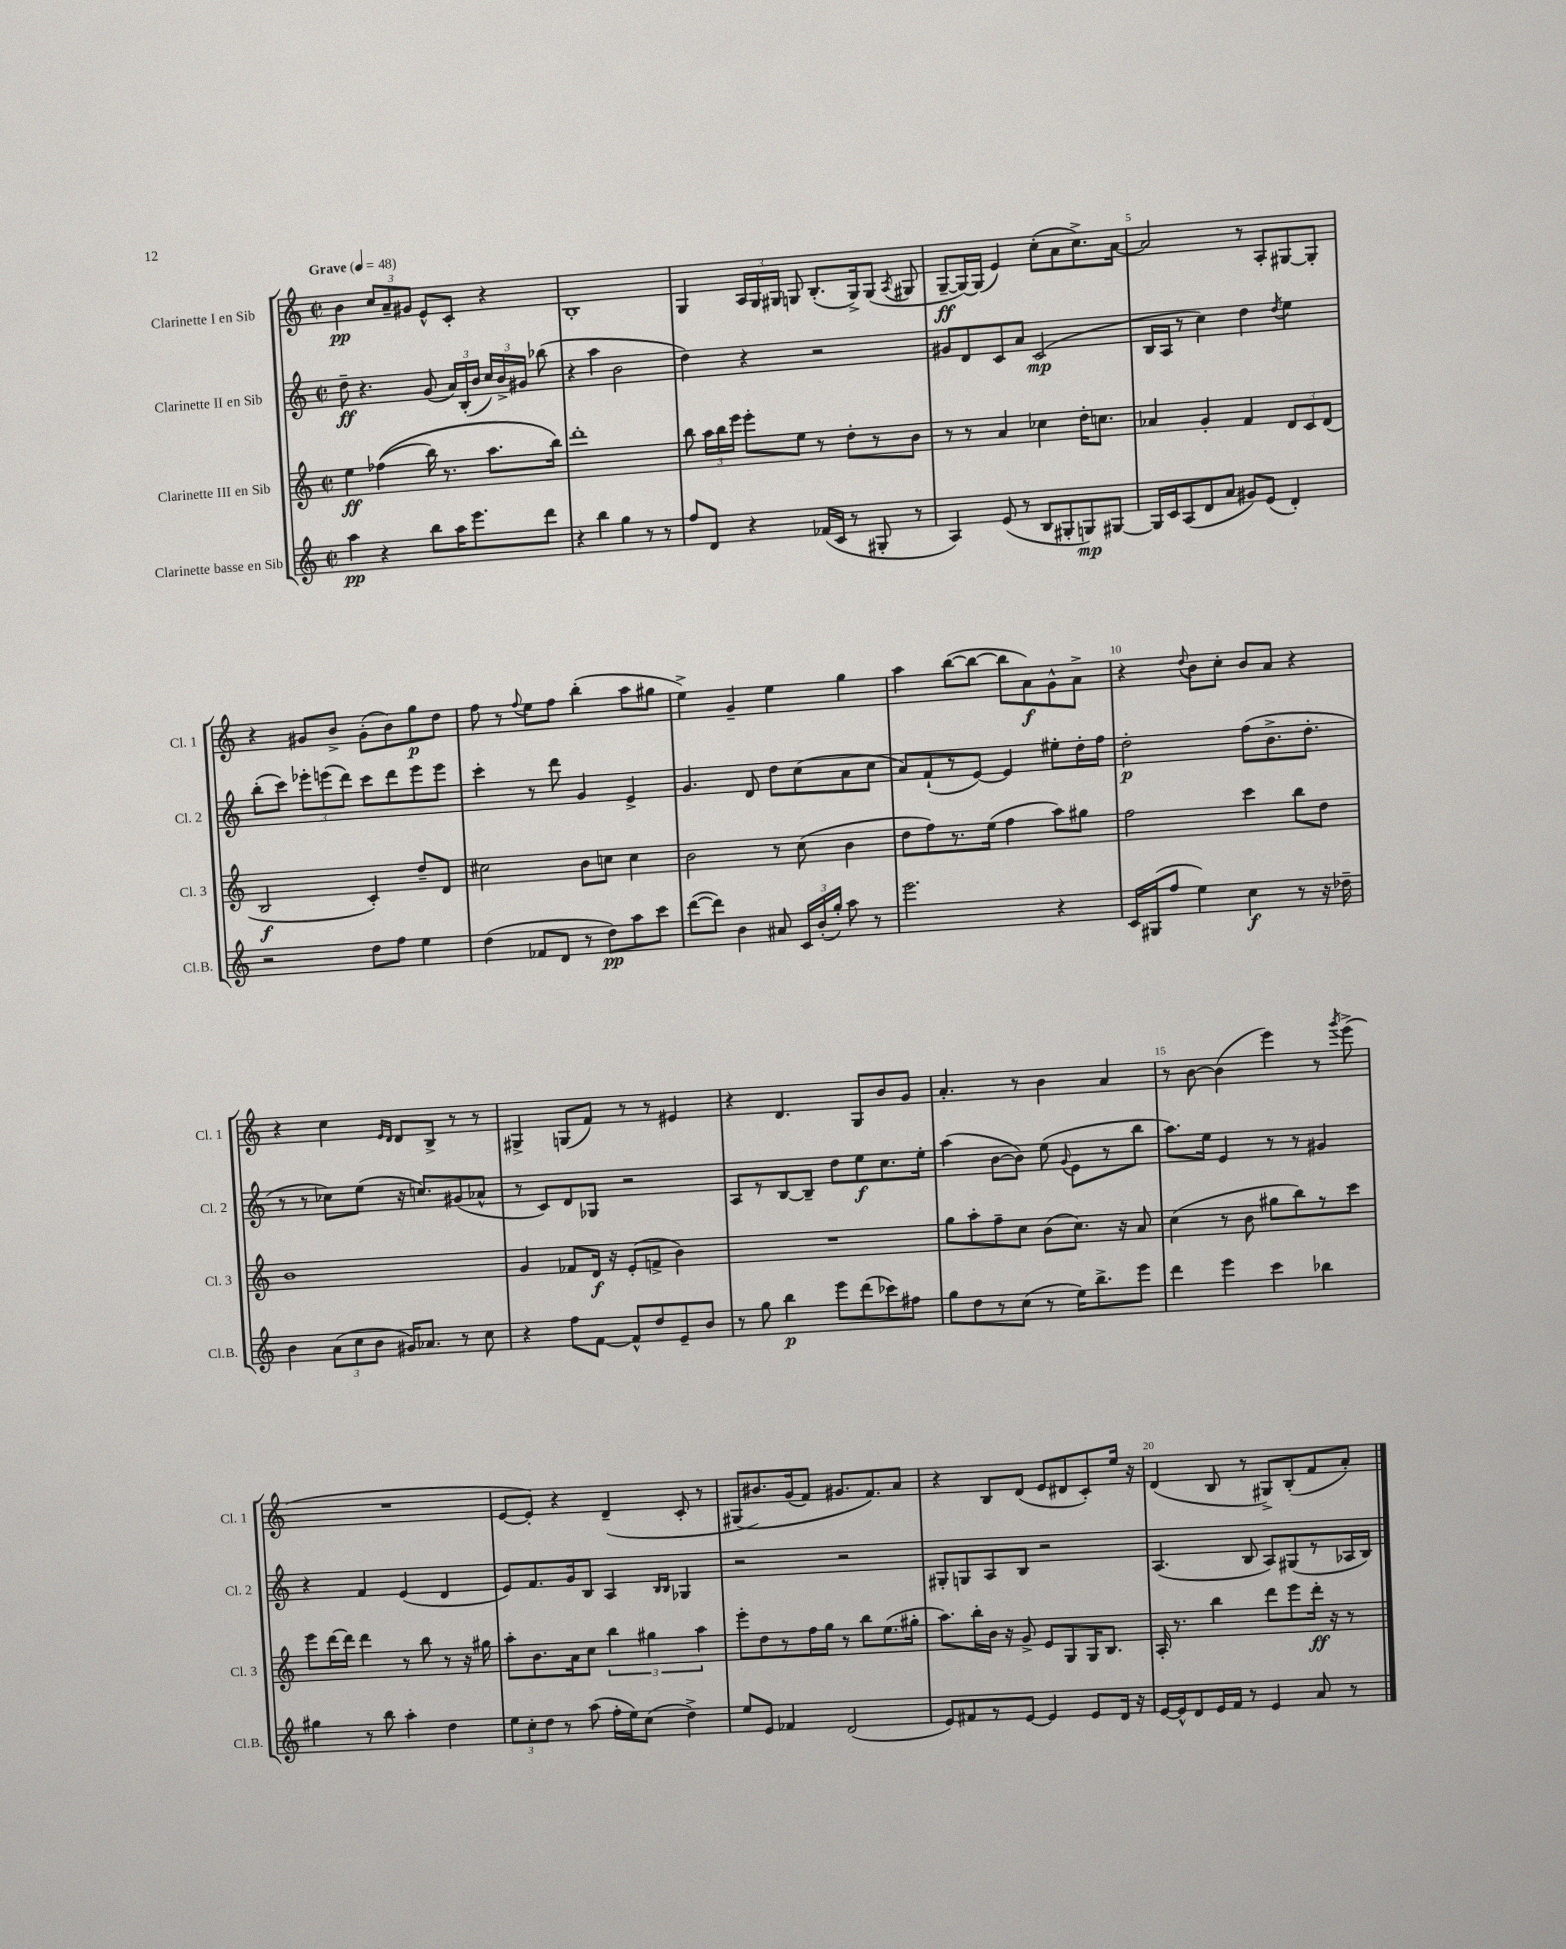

**kern	**kern	**kern	**kern
*staff4	*staff3	*staff2	*staff1
*clefG2	*clefG2	*clefG2	*clefG2
*k[]	*k[]	*k[]	*k[]
*M2/2	*M2/2	*M2/2	*M2/2
*met(c|)	*met(c|)	*met(c|)	*met(c|)
*MM48	*MM48	*MM48	*MM48
4aa	4ee	8dd~	4b
.	.	4.r	.
4r	&((4ff-	.	12cc
.	.	.	12a~
.	.	.	12g#
8bb	16bb)	(8g	8e^^
.	8.r	.	.
16aa	.	24a)	8c'
.	.	(24B'	.
8.eee	.	.	.
.	.	24b	.
.	8.aa	24cc)	4r
.	.	24b^	.
.	.	24g#	.
8ddd	.	(8bb-	.
.	16bb&)	.	.
=	=	=	=
4r	1ddd'	4r	1B'
4bb	.	4aa	.
4gg	.	2b	.
8r	.	.	.
8r	.	.	.
=	=	=	=
8ff	8bb	4dd)	4G
8d	24aa	.	.
.	24bb	.	.
.	24eee	.	.
4r	8eee'	4r	24A
.	.	.	24G
.	.	.	24G#
.	8ee	.	8G
(16f-	8r	2r	(8.B'
16c	.	.	.
8r	8dd'	.	.
.	.	.	16G^)
8G#'	8r	.	(8G
.	.	.	8qA
8r	8b	.	8G#
=	=	=	=
4A)	8r	8g#	[8G~
.	8r	8d	16G_)
.	.	.	(16G]
(8e	4a	8c	4e)
8r	.	8a	.
8B	4cc-	(2c	(8cc'
8G#'	.	.	8a
8G)	16dd'	.	8.cc^)
.	8.cc	.	.
[8G#	.	.	.
.	.	.	[16a
=	=	=	=
16G#]	4a-	16B	2a]
16c	.	16A	.
(8A	.	8r	.
8d	4g'	4cc)	.
8a	.	.	.
8g#)	4f	4dd	8r
(8e	.	.	8A'
.	.	8qdd	.
4d')	12d	4ee	[8G#
.	12c	.	.
.	.	.	8G#']
.	(12d	.	.
=	=	=	=
2r	2B	(8bb'	4r
.	.	8ccc)	.
.	.	12eee-'	8g#
.	.	(12eee	.
.	.	.	8b^
.	.	12ddd)	.
8dd	4c')	8ccc	(8g#'
8ff	.	8ddd	8b)
4ee	8dd~	8eee	8gg
.	8d	8eee	8dd
=	=	=	=
(4dd	2cc#	4ccc'	8ff
.	.	.	8r
.	.	.	8qqff
8f-	.	8r	8ee
8d	.	8ddd	8ff
8r	8b	4g	(4bb'
8dd)	8cc	.	.
8aa	4cc	4e^	8aa
8ccc	.	.	8gg#
=	=	=	=
([8ddd	2b	4.g	4ee^)
8ddd])	.	.	.
4b	.	.	4g~
.	.	8d	.
8a#	8r	8dd	4ee
24c	(8cc	(8cc	.
(24b'	.	.	.
24gg')	.	.	.
8aa	4b	8a	4gg
8r	.	8cc	.
=	=	=	=
2.eee	8dd	8a)	4aa
.	8ff)	(8f`	.
.	8.r	8r	([8bb
.	.	[8e)	8bb_
.	(16ee	.	.
.	4ff	4e]	8bb]
.	.	.	8a)
4r	8aa)	8ee#'	8g^^
.	8gg#	16dd'	8a^
.	.	16ff	.
=	=	=	=
16c	2ff	2dd'	4r
(16G#	.	.	.
8ff	.	.	.
.	.	.	8qqdd
4ee)	.	.	8b
.	.	.	8cc'
4cc	4ccc	(8ff	8b
.	.	8.b^	8a
8r	8bb	.	4r
.	.	8.dd'	.
16r	8dd	.	.
16dd-~	.	.	.
=	=	=	=
4b	1b	8r	4r
.	.	8r	.
(12a	.	8cc-)	4cc
12cc	.	.	.
.	.	(8ee	.
12b	.	.	.
.	.	.	16qqe
.	.	.	16qqd
16g#)	.	16r	8d
8.a-	.	8.cc)	.
.	.	.	8B^
8r	.	(8g#	8r
8cc	.	8a-^^	8r
=	=	=	=
4r	4g	8r	4G#^
.	.	8c)	.
8ff	8f-	8d	(8G
[8f	16d	8G-	8f)
.	16r	.	.
8f^^]	(8e'	2r	8r
8dd	8f^	.	8r
8e~	4b)	.	4e#
8b	.	.	.
=	=	=	=
8r	1r	8A	4r
8gg	.	8r	.
4bb	.	[8B	4.d
.	.	8B~]	.
8eee	.	8dd	.
(8ddd	.	8ee	8G
8ccc-)	.	8.cc	8b
8ff#	.	.	8g
.	.	16ee'	.
=	=	=	=
8gg	8gg	(4aa	4.a'
8dd	8aa'	.	.
8r	8ff~	[8b	.
(8cc	8cc	8b])	8r
8r	(8b	(8ee	4b
.	.	8qqg	.
16ee)	8.cc)	8e	.
8.bb^	.	.	.
.	.	8r	4a
.	16r	.	.
8eee	8a	8bb	.
=	=	=	=
4ddd	(4cc	8.aa)	8r
.	.	.	[8b
.	.	16ee	.
4eee	8r	4e	(4b]
.	8b	.	.
4ccc	8gg#	8r	4eee)
.	8bb)	8r	.
4bb-	8r	4g#	8r
.	.	.	8qggg
.	8ccc	.	(8eee^
=	=	=	=
4gg#	8eee	4r	1r
.	[16ddd	.	.
.	16ddd]	.	.
8r	4ddd	4f	.
8bb	.	.	.
4aa'	8r	(4e	.
.	8bb	.	.
4dd	8r	4d	.
.	16r	.	.
.	16gg#	.	.
=	=	=	=
12ee	8aa'	8e)	[8e
12cc'	.	.	.
.	8.b	8.f	8e'])
12dd	.	.	.
8r	.	.	4r
.	16a	16g	.
(8aa	8cc	8B	.
16ff'	6bb	4A	(4d~
16ee)	.	.	.
(8cc	.	.	.
.	6gg#	.	.
.	.	16qqB	.
.	.	16qqB	.
4dd^)	.	4G-	8c'
.	6aa	.	.
.	.	.	8r
=	=	=	=
8ee	8eee'	2r	&(8G#
8e	8dd	.	8.b#)
4f-	8r	.	.
.	.	.	(16g
.	16ff	.	8f)
.	16gg	.	.
(2d	8r	2r	8.g#
.	8bb	.	.
.	.	.	8.f&)
.	(8.ee	.	.
.	.	.	8a
.	16gg#'	.	.
=	=	=	=
8e)	8.aa)	8G#'	4r
8f#	.	8G	.
.	16bb'	.	.
8r	16b	8A	8B
.	16r	.	.
[8e	8g^	8B	(8d
4e]	8e	2r	8e
.	8G	.	8d#
8e	16G	.	8c')
.	8.B	.	.
16d	.	.	16ee
16r	.	.	16r
=	=	=	=
[16e	16A'	(4.A	(4d
16e^^]	8.r	.	.
8d	.	.	.
16e	4bb	.	8B
16f	.	.	.
8r	.	8B	8r
4e	8ddd	8A)	8G#^)
.	8eee	(8G#	(8B'
8a	16ddd'	8r	8f
.	16r	.	.
8r	8r	16A-	8a')
.	.	16B)	.
==	==	==	==
*-	*-	*-	*-
